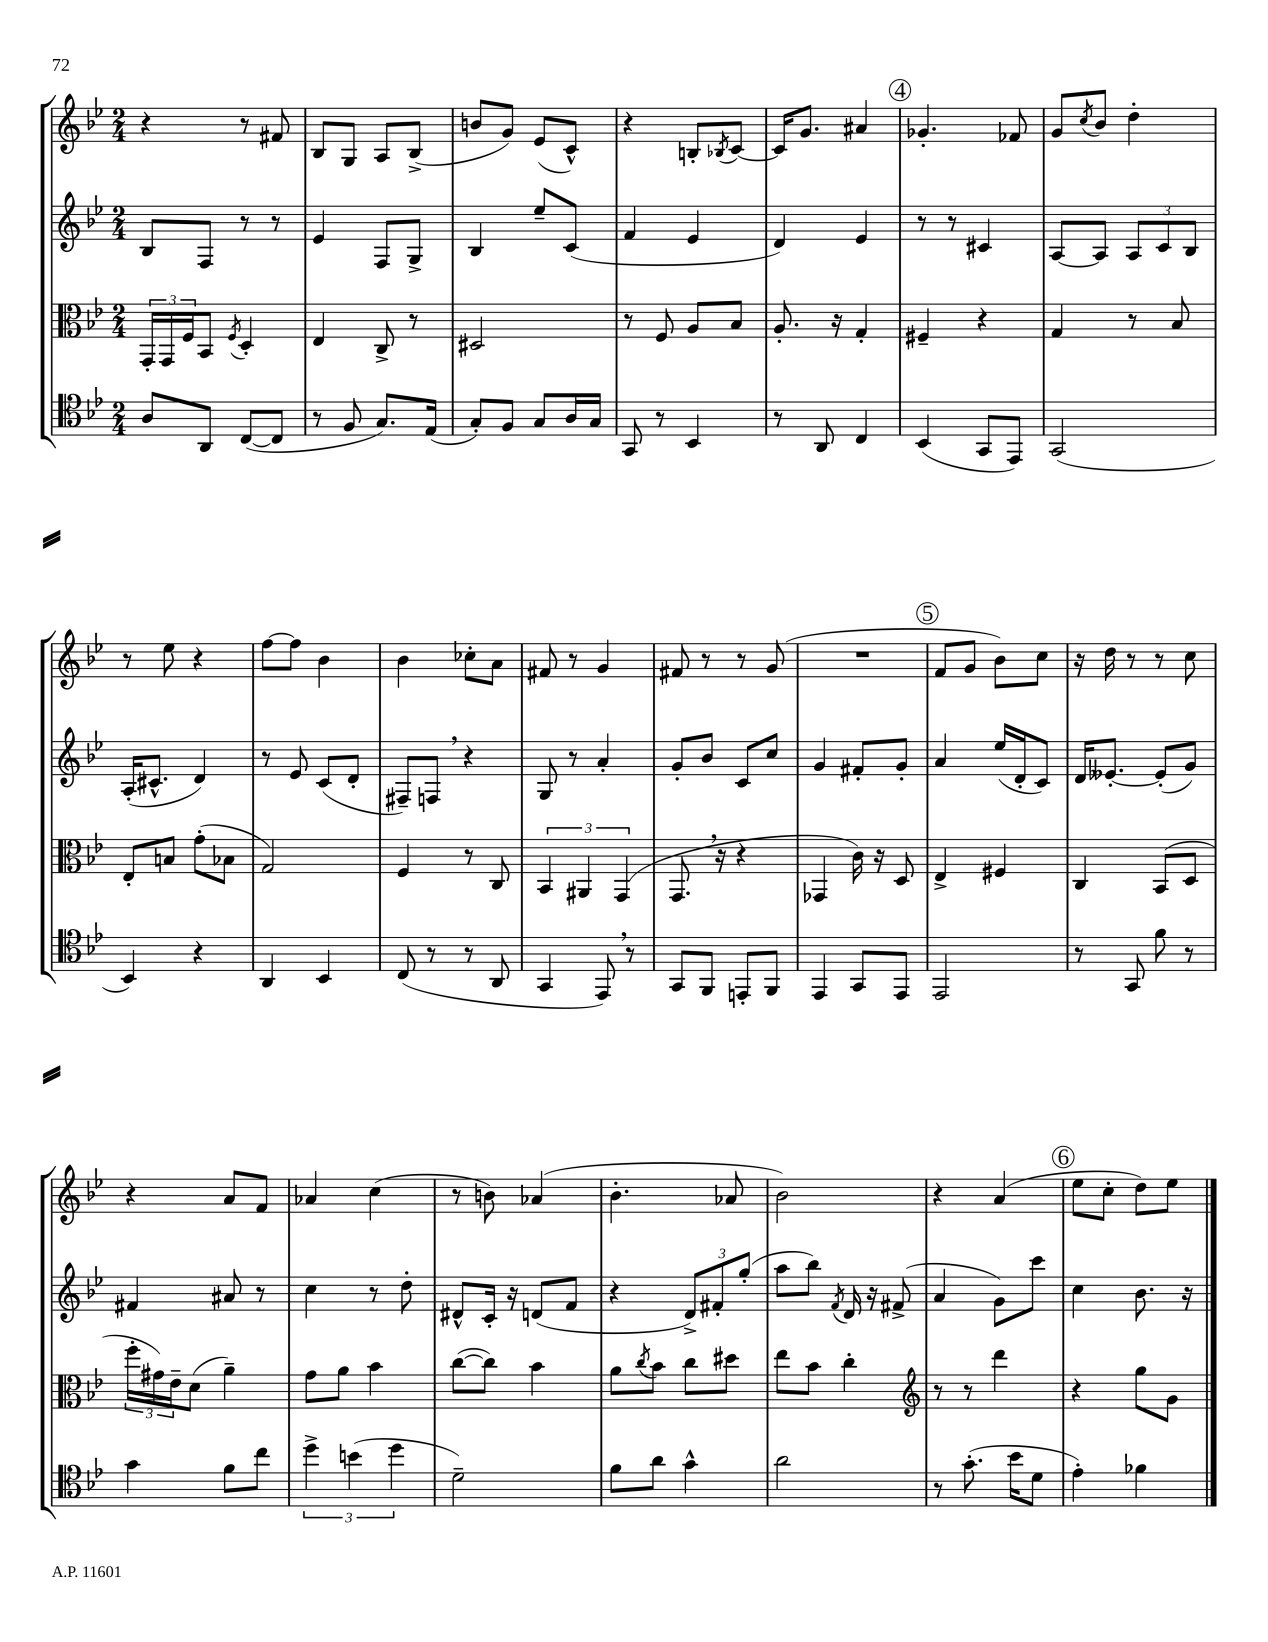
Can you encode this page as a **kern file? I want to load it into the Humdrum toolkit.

**kern	**kern	**kern	**kern
*part4	*part3	*part2	*part1
*staff4	*staff3	*staff2	*staff1
*clefC4	*clefC3	*clefG2	*clefG2
*k[b-e-]	*k[b-e-]	*k[b-e-]	*k[b-e-]
*M2/4	*M2/4	*M2/4	*M2/4
=136	=136	=136	=136
8A/L	24GG'/LL	8B-/L	4r
.	24GG/	.	.
.	24F/J	.	.
8AA/J	8BB-/J	8F/J	.
.	8qF/	.	.
([8C/L	4D'/	8r	8r
8C/J]	.	8r	8f#X/
=137	=137	=137	=137
8r	4E-/	4e-/	8B-/L
8F/	.	.	8G/J
8.G/L)	8C^/	8F/L	8A/L
.	8r	8G^/J	(8B-^/J
(16E-/Jk	.	.	.
=138	=138	=138	=138
8G'/L)	2D#X/	4B-/	8bn/L
8F/J	.	.	8g/J)
8G/L	.	8ee-~/L	(8e-/L
16A/L	.	(8c/J	8c^^/J)
16G/JJ	.	.	.
=139	=139	=139	=139
8GG/	8r	4f/	4r
8r	8F/	.	.
4BB-/	8A/L	4e-/	8Bn'/L
.	.	.	8qB-X/
.	8B-/J	.	[8c/J
=140	=140	=140	=140
8r	8.A'/	4d/)	16c/KL]
.	.	.	8.g/J
8AA/	.	.	.
.	16r	.	.
4C/	4G'/	4e-/	4a#X/
!!LO:REH:place=s1:t=4
=141	=141	=141	=141
(4BB-/	4F#X~/	8r	4.g-X'/
.	.	8r	.
8GG/L	4r	4c#X/	.
8EE-/J)	.	.	8f-X/
=142	=142	=142	=142
(2GG/	4G/	[8A/L	8g/L
.	.	.	8qcc/
.	.	8A/J]	8b-/J
.	8r	12A/L	4dd'\
.	.	12c/	.
.	8B-/	.	.
.	.	12B-/J	.
!!LO:LB:g=z
=143	=143	=143	=143
4BB-/)	8E-'/L	(16A'/KL	8r
.	.	8.c#X^^/J	.
.	8Bn/J	.	8ee-\
4r	(8g'\L	4d/)	4r
.	8B-X\J	.	.
=144	=144	=144	=144
4AA/	2G/)	8r	[8ff\L
.	.	8e-/	8ff\J]
4BB-/	.	(8c/L	4b-\
.	.	8d'/J	.
=145	=145	=145	=145
(8C/	4F/	8F#X~/L)	4b-\
8r	.	8Fn,/J	.
8r	8r	4r	8cc-X'\L
8AA/	8C/	.	8a\J
=146	=146	=146	=146
4GG/	6BB-/	8G/	8f#X/
.	.	8r	8r
.	6AA#X/	.	.
8EE-,/)	.	4a'/	4g/
.	(6GG/	.	.
8r	.	.	.
=147	=147	=147	=147
8GG/L	8.GG,/	8g'/L	8f#X/
8FF/J	.	8b-/J	8r
.	16r	.	.
8EEn'/L	4r	8c/L	8r
8FF/J	.	8cc/J	(8g/
=148	=148	=148	=148
4EE-/	4GG-X/	4g/	2r
8GG/L	16c\)	8f#X'/L	.
.	16r	.	.
8EE-/J	8D/	8g'/J	.
!!LO:REH:place=s1:t=5
=149	=149	=149	=149
2EE-/	4E-^/	4a/	8f/L
.	.	.	8g/J
.	4F#X/	(16ee-/LL	8b-\L)
.	.	16d'/J	.
.	.	8c/J)	8cc\J
=150	=150	=150	=150
8r	4C/	16d/KL	16r
.	.	[8.e--X'/J	16dd\
8GG/	.	.	8r
8f\	(8BB-/L	(8e--'/L]	8r
8r	8D/J	8g/J)	8cc\
!!LO:LB:g=z
=151	=151	=151	=151
4g\	24ff'\LL	4f#X/	4r
.	24g#X\)	.	.
.	24e-~\J	.	.
.	(8d\J	.	.
8f\L	4a~\)	8a#X/	8a/L
8cc\J	.	8r	8f/J
=152	=152	=152	=152
6dd^\	8g\L	4cc\	4a-X/
.	8a\J	.	.
(6bn\	.	.	.
.	4b-\	8r	(4cc\
6dd\	.	.	.
.	.	8dd'\	.
=153	=153	=153	=153
2d~\)	([8cc\L	8d#X^^/L	8r
.	8cc\J])	16c'/Jk	8bn\)
.	.	16r	.
.	4b-\	(8dn/L	(4a-X/
.	.	8f/J	.
=154	=154	=154	=154
8f\L	8a\L	4r	4.b-'\
.	8qcc/	.	.
8a\J	8b-\J	.	.
4g^^\	8cc\L	12d^/L)	.
.	.	12f#X'/	.
.	8dd#X\J	.	8a-X/
.	.	(12gg'/J	.
=155	=155	=155	=155
2a\	8ee-\L	8aa\L	2b-\)
.	8b-\J	8bb-\J)	.
.	.	8qf/	.
.	4cc'\	16d/	.
.	.	16r	.
.	.	(8f#X^/	.
=156	=156	=156	=156
*	*clefG2	*	*
8r	8r	4a/	4r
(8.g'\	8r	.	.
.	4ddd\	8g\L)	(4a/
16b-\KL	.	.	.
8d\J	.	8ccc\J	.
!!LO:REH:place=s1:t=6
=157	=157	=157	=157
4e-'\)	4r	4cc\	8ee-\L
.	.	.	8cc'\J
4f-X\	8gg\L	8.b-\	8dd\L)
.	8g\J	.	8ee-\J
.	.	16r	.
==	==	==	==
*-	*-	*-	*-
